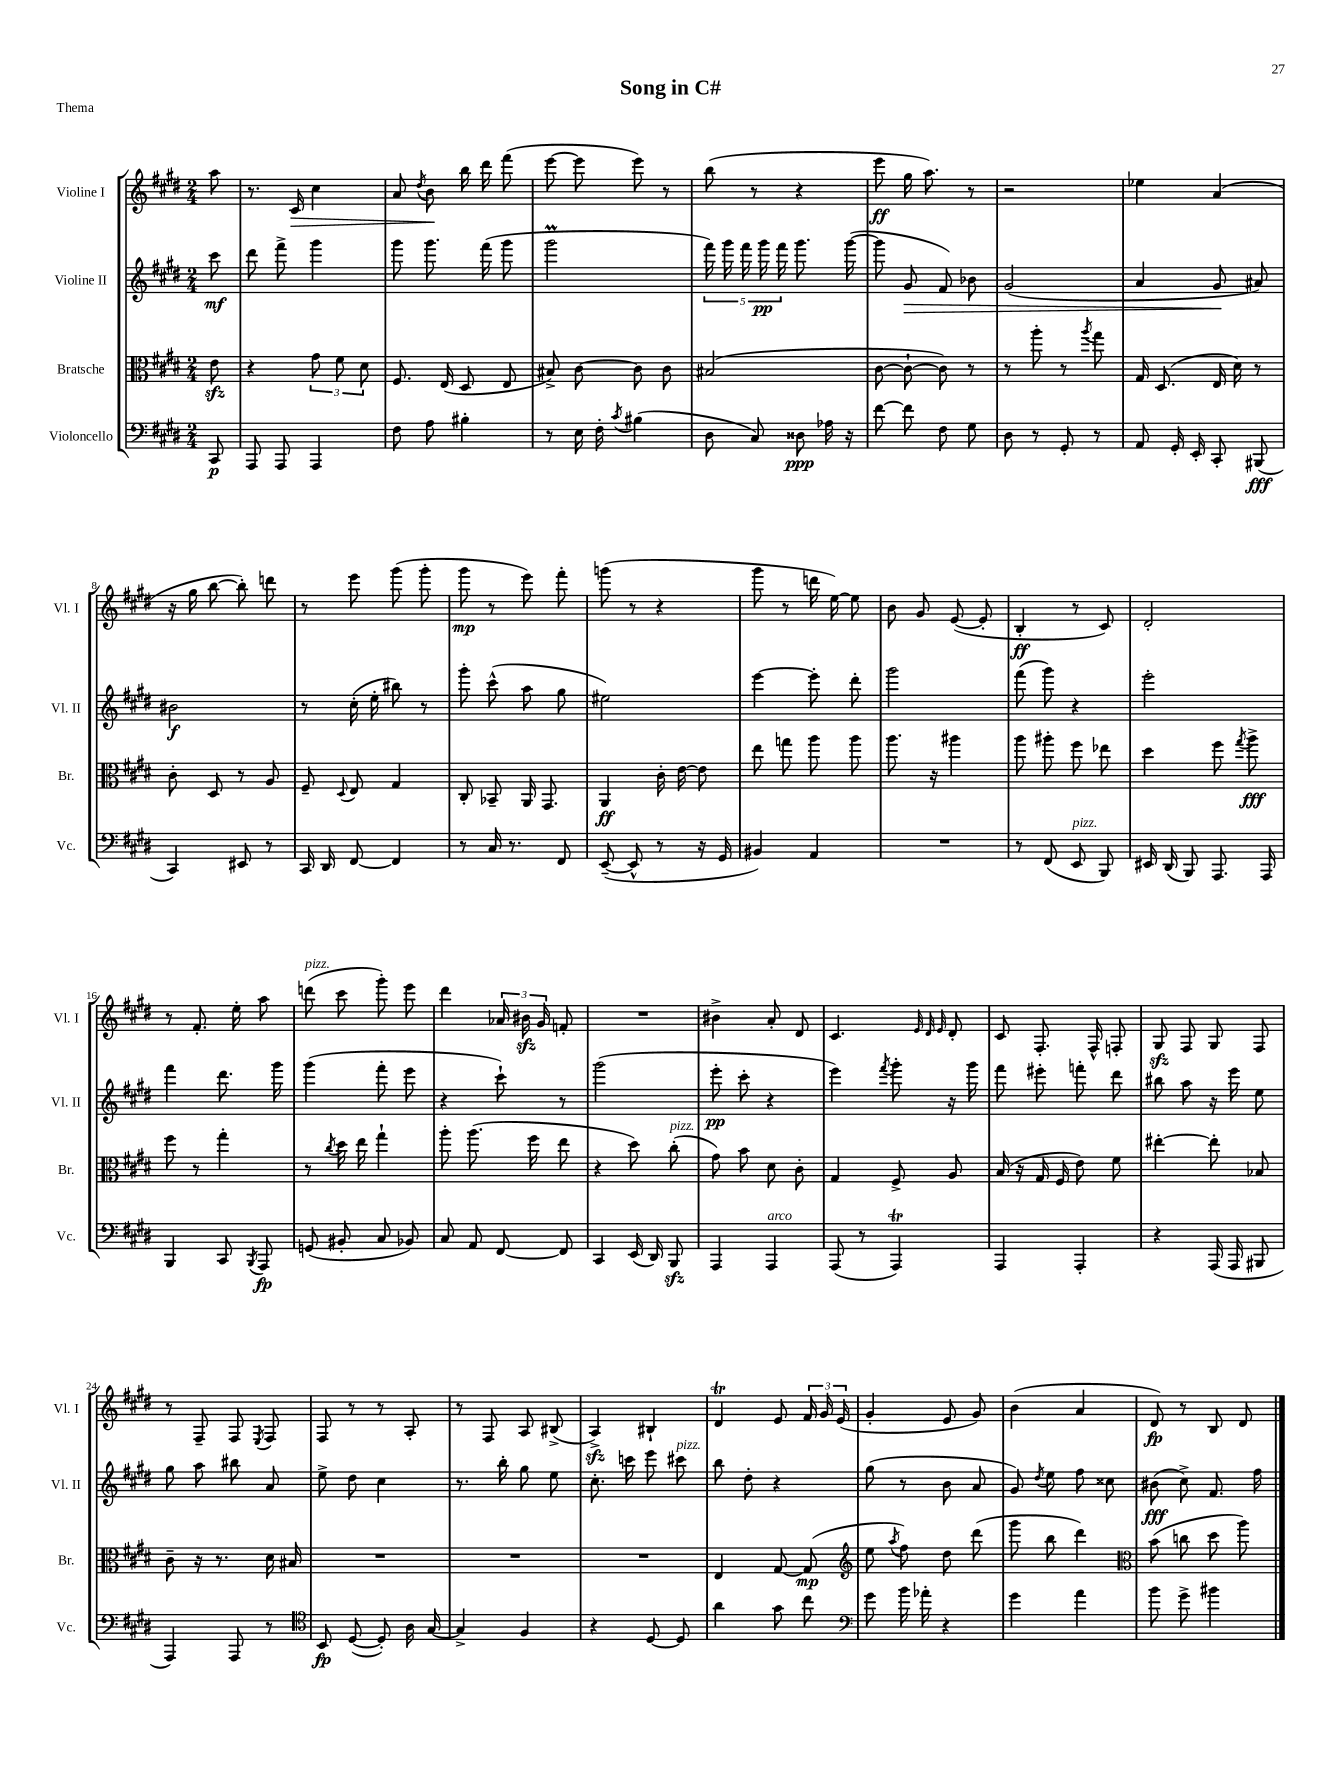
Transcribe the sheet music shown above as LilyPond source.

\header { title = "Song in C#" piece = "Thema" }
<<
\new StaffGroup <<
\new Staff = "s0" \with { instrumentName = "Violine I" shortInstrumentName = "Vl. I" } {
    \clef treble \key e \major \numericTimeSignature \time 2/4 \partial 8
    \autoBeamOff a''8 |
    r8. cis'16\> cis''4 |
    a'8 \acciaccatura { dis''8 } b'8\! b''16 dis'''16 fis'''8( |
    e'''8~ e'''8 e'''8) r8 |
    b''8( r8 r4 |
    e'''8\ff gis''16 a''8.) r8 |
    r2 |
    ees''4 a'4( |
    r16 gis''16 b''8~ b''8-.) d'''8 |
    r8 e'''8 gis'''8( gis'''8-. |
    gis'''8\mp r8 e'''8) fis'''8-. |
    g'''8( r8 r4 |
    gis'''8 r8 d'''16 e''16~) e''8 |
    b'8 gis'8 e'8~( e'8-. |
    b4-.\ff r8 cis'8) |
    dis'2-. |
    r8 fis'8.-. e''16-. a''8 |
    d'''8^\markup { \italic "pizz." }( cis'''8 gis'''8-.) e'''8 |
    dis'''4 \tuplet 3/2 { aes'16 bis'16\sfz gis'16 } f'8-. |
    R2 |
    bis'4-> a'8-. dis'8 |
    cis'4. \grace { e'32 dis'32 e'32 } dis'8-. |
    cis'8 fis8.-. fis16-^ f8-. |
    gis8\sfz fis8 gis8 fis8 |
    r8 fis8-- fis8 \acciaccatura { e8 } fis8 |
    fis8 r8 r8 a8-. |
    r8 fis8 a8 bis8->( |
    a4->\sfz) bis4-! |
    dis'4\trill e'8 \tuplet 3/2 { fis'16 gis'16 e'16( } |
    gis'4-. e'8 gis'8) |
    b'4( a'4 |
    dis'8\fp) r8 b8 dis'8 \bar "|." |
}
\new Staff = "s1" \with { instrumentName = "Violine II" shortInstrumentName = "Vl. II" } {
    \clef treble \key e \major \numericTimeSignature \time 2/4 \partial 8
    \autoBeamOff cis'''8\mf |
    dis'''8 fis'''8-> gis'''4 |
    gis'''8 gis'''8. fis'''16( gis'''8 |
    gis'''2\prall |
    \tuplet 5/4 { fis'''16) gis'''16 fis'''16 gis'''16\pp fis'''16 } gis'''8. gis'''16~( |
    gis'''8 gis'8\> fis'8) bes'8 |
    gis'2( |
    a'4 gis'8\! ais'8) |
    bis'2\f |
    r8 cis''16-.( e''16-. bis''8) r8 |
    gis'''8-. cis'''8-^( a''8 gis''8 |
    eis''2) |
    e'''4~ e'''8-. dis'''8-. |
    gis'''2 |
    fis'''8( gis'''8) r4 |
    e'''2-. |
    fis'''4 dis'''8. gis'''16 |
    gis'''4( fis'''8-. e'''8 |
    r4 cis'''8-!) r8 |
    gis'''2( |
    e'''8-.\pp cis'''8-. r4 |
    e'''4) \acciaccatura { fis'''8 } gis'''8-. r16 gis'''16 |
    fis'''8 eis'''8-. f'''8-. dis'''8 |
    bis''8 a''8 r16 e'''16 e''8 |
    gis''8 a''8 bis''8 a'8 |
    e''8-> dis''8 cis''4 |
    r8. b''16-. gis''8 e''8 |
    cis''8.-. c'''16 e'''8 cis'''8^\markup { \italic "pizz." } |
    b''8 dis''8-. r4 |
    gis''8( r8 b'8 a'8 |
    gis'8) \acciaccatura { dis''8 } e''8 fis''8 cisis''8 |
    bis'8\fff( cis''8->) fis'8. fis''16 \bar "|." |
}
\new Staff = "s2" \with { instrumentName = "Bratsche" shortInstrumentName = "Br." } {
    \clef alto \key e \major \numericTimeSignature \time 2/4 \partial 8
    \autoBeamOff e'8\sfz |
    r4 \tuplet 3/2 { gis'8 fis'8 dis'8 } |
    fis8. e16( dis8 e8 |
    bis8->) cis'8~ cis'8 cis'8 |
    bis2( |
    cis'8~ cis'8~-! cis'8) r8 |
    r8 a''8-. r8 \acciaccatura { a''8 } gis''8 |
    gis16 dis8.( e16 dis'16) r8 |
    cis'8-. dis8 r8 a8 |
    fis8-- \appoggiatura { dis8 } e8 gis4 |
    cis8-. bes,8-- a,16 gis,8. |
    a,4\ff cis'16-. e'16~ e'8 |
    e''8 g''8 a''8 a''8 |
    a''8. r16 ais''4 |
    a''8 ais''8-. fis''8 ees''8 |
    dis''4 fis''8 \acciaccatura { gis''8 } a''8->\fff |
    fis''8 r8 gis''4-. |
    r8 \acciaccatura { cis''8 } dis''16 e''16 gis''4-! |
    a''8-. a''8.( fis''16 e''8 |
    r4 dis''8) cis''8-.^\markup { \italic "pizz." }( |
    gis'8) b'8 dis'8 cis'8-. |
    gis4 fis8-> a8 |
    b16( r16 gis16 fis16 e'8) fis'8 |
    eis''4~-. eis''8-. bes8 |
    cis'8-- r16 r8. dis'16 bis16 |
    R2 |
    R2 |
    R2 |
    e4 gis8~ gis8\mp( |
    \clef treble e''8 \acciaccatura { a''8 } fis''8) dis''8 dis'''8( |
    gis'''8 b''8 dis'''4) |
    \clef alto b'8( c''8 dis''8 a''8) \bar "|." |
}
\new Staff = "s3" \with { instrumentName = "Violoncello" shortInstrumentName = "Vc." } {
    \clef bass \key e \major \numericTimeSignature \time 2/4 \partial 8
    \autoBeamOff cis,8\p |
    a,,8 a,,8 a,,4 |
    fis8 a8 bis4-. |
    r8 e16 fis16-. \acciaccatura { cis'8 } bis4( |
    dis8 cis8) disis8\ppp aes16 r16 |
    fis'8~ fis'8 fis8 gis8 |
    dis8 r8 gis,8-. r8 |
    a,8 gis,16-. e,16-. cis,8-. bis,,8\fff( |
    cis,4) eis,8 r8 |
    cis,16 dis,16 fis,8~ fis,4 |
    r8 cis16 r8. fis,8 |
    e,8~--( e,8-^ r8 r16 gis,16 |
    bis,4) a,4 |
    R2 |
    r8 fis,8( e,8^\markup { \italic "pizz." } b,,8) |
    eis,16 dis,16( b,,8) a,,8. a,,16 |
    b,,4 cis,8 \acciaccatura { b,,8 } a,,8\fp |
    g,8( bis,8-. cis8 bes,8) |
    cis8 a,8 fis,8~ fis,8 |
    cis,4 e,16( dis,16) b,,8\sfz |
    a,,4 a,,4^\markup { \italic "arco" } |
    a,,8( r8 a,,4\trill) |
    a,,4 a,,4-. |
    r4 a,,16( a,,16 bis,,8 |
    a,,4) a,,8 r8 |
    \clef tenor b,8\fp dis8~( dis8-.) a16 gis16~ |
    gis4-> fis4 |
    r4 dis8~ dis8 |
    a'4 gis'8 cis''8 |
    \clef bass gis'8 b'16 aes'16-. r4 |
    gis'4 a'4 |
    b'8 gis'8-> bis'4 \bar "|." |
}
>>
>>
